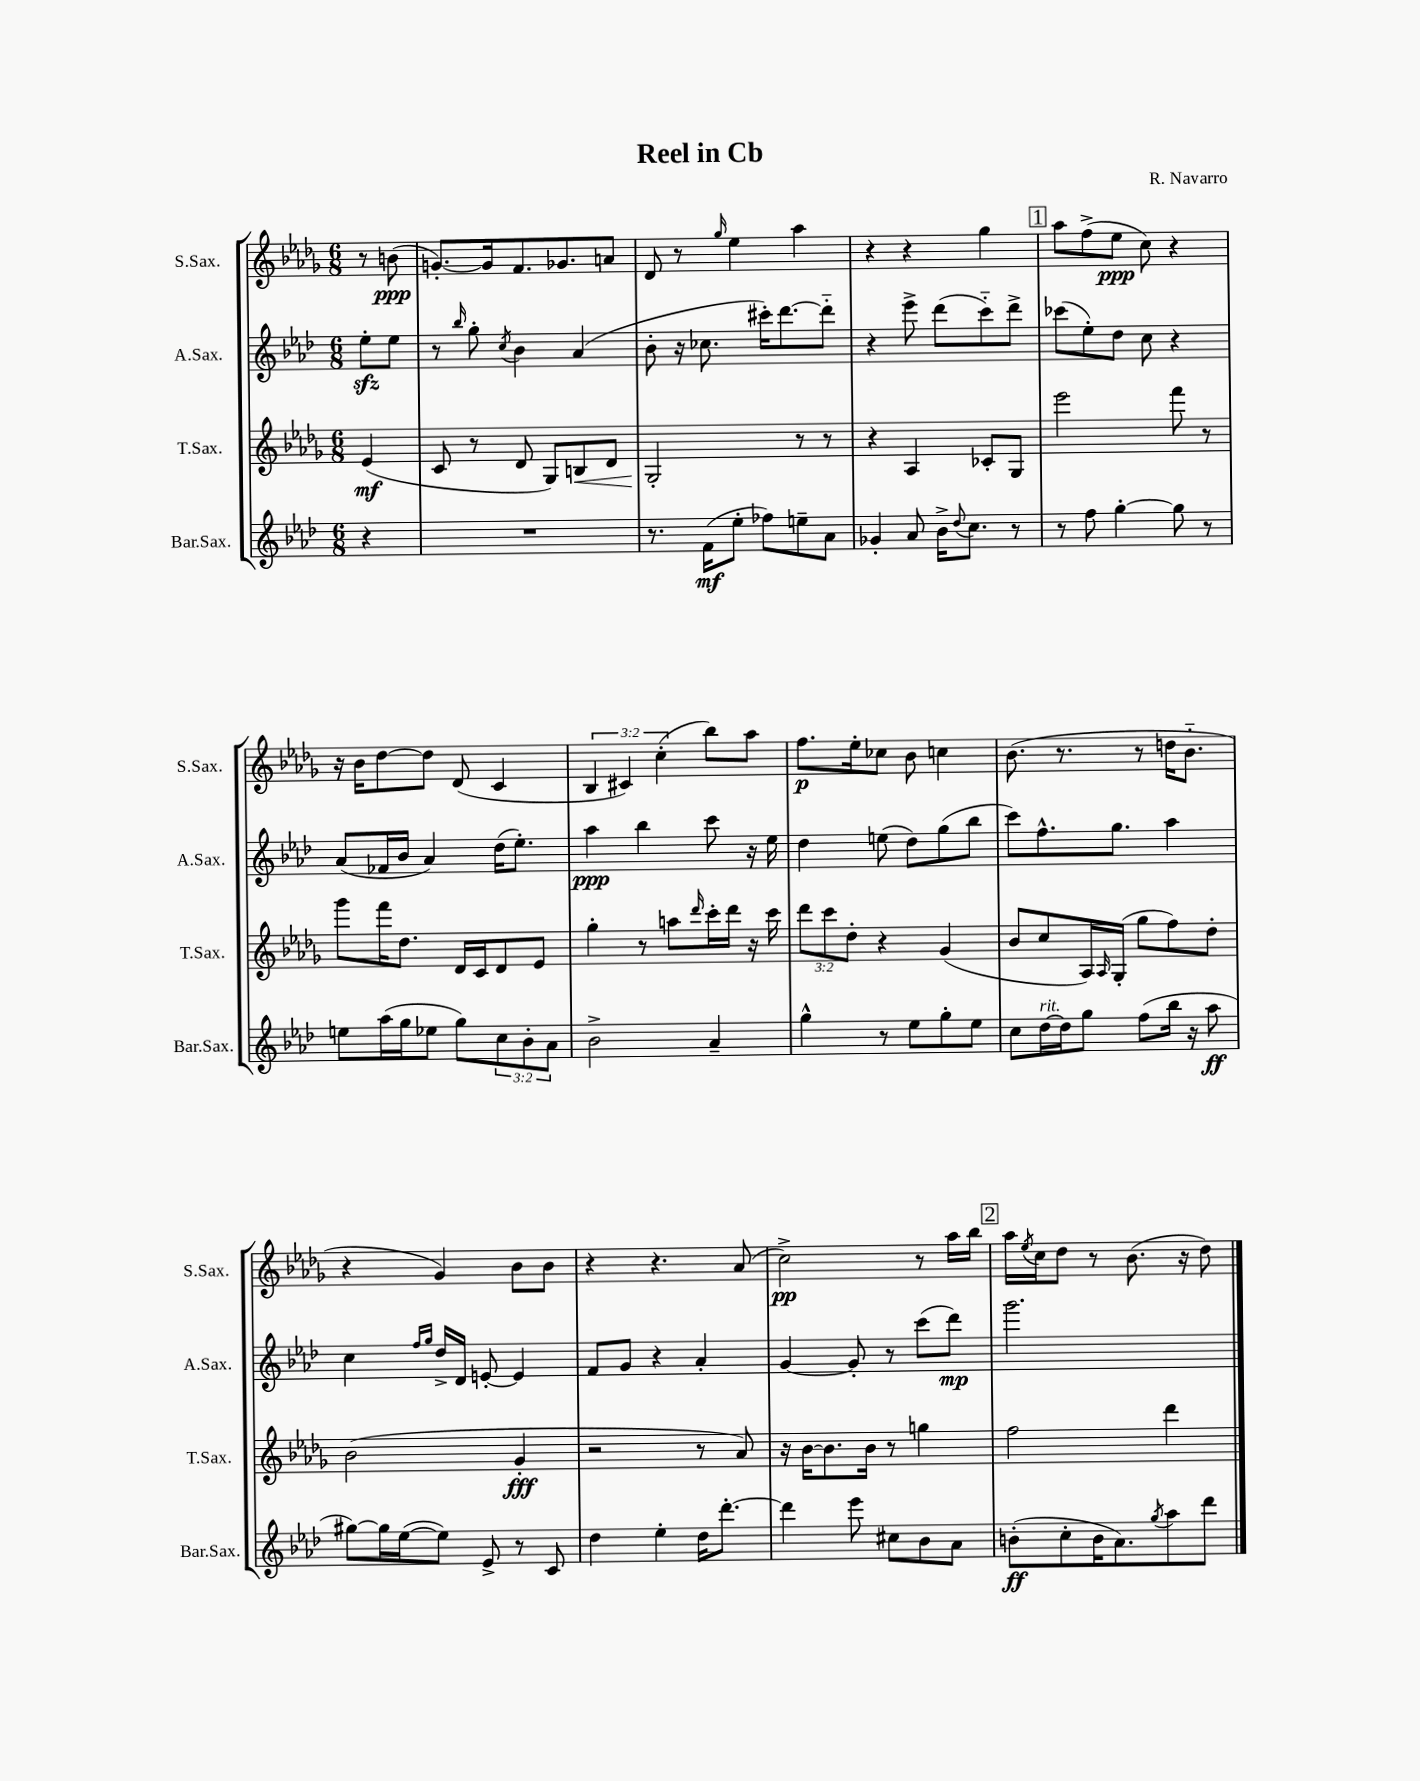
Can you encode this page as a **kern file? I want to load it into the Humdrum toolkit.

**kern	**dynam	**kern	**dynam	**kern	**dynam	**kern	**dynam
*part4	*part4	*part3	*part3	*part2	*part2	*part1	*part1
*staff4	*staff4	*staff3	*staff3	*staff2	*staff2	*staff1	*staff1
*I"Bar.Sax.	*	*I"T.Sax.	*	*I"A.Sax.	*	*I"S.Sax.	*
*I'Bar.Sax.	*	*I'T.Sax.	*	*I'A.Sax.	*	*I'S.Sax.	*
*clefG2	*	*clefG2	*	*clefG2	*	*clefG2	*
*k[b-e-a-d-]	*	*k[b-e-a-d-g-]	*	*k[b-e-a-d-]	*	*k[b-e-a-d-g-]	*
*M6/8	*	*M6/8	*	*M6/8	*	*M6/8	*
=	=	=	=	=	=	=	=
4r	.	(4e-/	mf	8ee-zz'\L	.	8r	.
.	.	.	.	8ee-\J	.	(8bn\	ppp
=1	=1	=1	=1	=1	=1	=1	=1
2.r	.	8c/	.	8r	.	[8.gn'/L)	.
.	.	.	.	16qqbb-/	.	.	.
.	.	8r	.	8gg'\	.	.	.
.	.	.	.	.	.	16g/k]	.
.	.	.	.	8qcc/	.	.	.
.	.	8d-/	.	4b-\	.	8.f/	.
.	.	8G-/L)	.	.	.	.	.
.	.	.	.	.	.	8.g-X/	.
!	!	!	!LO:HP:b	!	!	!	!
.	.	8Bn/	<	(4a-/	.	.	.
.	.	8d-/J	.	.	.	8an/J	.
=2	=2	=2	=2	=2	=2	=2	=2
8.r	.	2G-'/	.	8b-'\	.	8d-/	.
.	.	.	.	16r	.	8r	.
(16f\KL	mf	.	.	8.cc-X\	.	.	.
.	.	.	.	.	.	16qqgg-/	.
8ee-'\J	.	.	.	.	.	4ee-\	.
8ff-X\L)	.	.	.	16ccc#X'\KL)	.	.	.
.	.	.	.	[8.ddd-\	.	.	.
8een~\	.	8r	[	.	.	4aa-\	.
8a-\J	.	8r	.	8ddd-\J]	.	.	.
=3	=3	=3	=3	=3	=3	=3	=3
4g-X'/	.	4r	.	4r	.	4r	.
8a-/	.	4A-/	.	8eee-^\	.	4r	.
16b-^\KL	.	.	.	(8ddd-\L	.	.	.
8qqdd-/	.	.	.	.	.	.	.
8.cc\J	.	.	.	.	.	.	.
.	.	8c-X'/L	.	8ccc\)	.	4gg-\	.
8r	.	8G-/J	.	8ddd-^\J	.	.	.
!!LO:REH:place=s1:t=1
=4	=4	=4	=4	=4	=4	=4	=4
8r	.	2eee-\	.	(8ccc-X\L	.	8aa-\L	.
8ff\	.	.	.	8ee-'\)	.	(8ff^\	.
[4gg'\	.	.	.	8dd-\J	.	8ee-\J	ppp
.	.	.	.	8cc\	.	8cc\)	.
8gg\]	.	8fff\	.	4r	.	4r	.
8r	.	8r	.	.	.	.	.
!!LO:LB:g=z
=5	=5	=5	=5	=5	=5	=5	=5
8een\L	.	8ggg-\L	.	(8a-/L	.	16r	.
.	.	.	.	.	.	16b-\KL	.
(16aa-\L	.	16fff\K	.	16f-X/L	.	[8dd-\	.
16gg\J	.	8.dd-\J	.	16b-/JJ	.	.	.
8ee-X\J	.	.	.	4a-/)	.	8dd-\J]	.
8gg\L)	.	16d-/LL	.	.	.	(8d-/	.
.	.	16c/J	.	.	.	.	.
12cc\	.	8d-/	.	(16dd-\KL	.	4c/	.
.	.	.	.	8.ee-'\J)	.	.	.
12b-'\	.	.	.	.	.	.	.
.	.	8e-/J	.	.	.	.	.
12a-\J	.	.	.	.	.	.	.
=6	=6	=6	=6	=6	=6	=6	=6
2b-^\	.	4gg-'\	.	4aa-\	ppp	6B-/	.
.	.	.	.	.	.	6c#X/)	.
.	.	8r	.	4bb-\	.	.	.
.	.	.	.	.	.	(6cc'\	.
.	.	8aan\L	.	.	.	.	.
.	.	16qqddd-/	.	.	.	.	.
4a-~/	.	16ccc'\L	.	8ccc\	.	8bb-\L)	.
.	.	16ddd-\JJ	.	.	.	.	.
.	.	16r	.	16r	.	8aa-\J	.
.	.	16ccc\	.	16ee-\	.	.	.
=7	=7	=7	=7	=7	=7	=7	=7
4gg^^\	.	12ddd-\L	.	4dd-\	.	8.ff\L	p
.	.	12ccc\	.	.	.	.	.
.	.	12dd-'\J	.	.	.	.	.
.	.	.	.	.	.	16ee-'\k	.
8r	.	4r	.	(8een\	.	8cc-X\J	.
8ee-\L	.	.	.	8dd-\L)	.	8b-\	.
8gg'\	.	(4g-/	.	(8gg\	.	4ccn\	.
8ee-\J	.	.	.	8bb-\J	.	.	.
=8	=8	=8	=8	=8	=8	=8	=8
8cc\L	.	8b-/L	.	8ccc\L)	.	(8.b-\	.
!LO:TX:a:i:t=rit.	!	!	!	!	!	!	!
[16dd-\L	.	8cc/	.	8.ff^^\	.	.	.
16dd-\J]	.	.	.	.	.	8.r	.
8gg\J	.	16A-/L)	.	.	.	.	.
.	.	16qqA-/	.	.	.	.	.
.	.	(16G-'/JJ	.	8.gg\J	.	.	.
(8ff\L	.	8gg-\L	.	.	.	8r	.
16bb-\Jk	.	8ff\)	.	4aa-\	.	16ddn\KL	.
16r	.	.	.	.	.	8.b-\J	.
8aa-\	ff	8dd-'\J	.	.	.	.	.
!!LO:LB:g=z
=9	=9	=9	=9	=9	=9	=9	=9
[8gg#X\L)	.	(2b-\	.	4cc\	.	4r	.
16gg#\L]	.	.	.	.	.	.	.
([16ee-\J	.	.	.	.	.	.	.
.	.	.	.	16qqff/LL	.	.	.
.	.	.	.	16qqgg/JJ	.	.	.
8ee-\J])	.	.	.	16dd-^/LL	.	4g-/)	.
.	.	.	.	16d-/JJ	.	.	.
8e-^/	.	.	.	[8en'/	.	.	.
8r	.	4g-'/	fff	4e/]	.	8b-\L	.
8c/	.	.	.	.	.	8b-\J	.
=10	=10	=10	=10	=10	=10	=10	=10
4dd-\	.	2r	.	8f/L	.	4r	.
.	.	.	.	8g/J	.	.	.
4ee-'\	.	.	.	4r	.	4.r	.
16dd-\KL	.	8r	.	4a-'/	.	.	.
[8.ddd-'\J	.	.	.	.	.	.	.
.	.	8a-/)	.	.	.	(8a-/	.
=11	=11	=11	=11	=11	=11	=11	=11
4ddd-\]	.	16r	.	[4g/	.	2cc^\)	pp
.	.	[16b-\KL	.	.	.	.	.
.	.	8.b-\]	.	.	.	.	.
8eee-\	.	.	.	8g'/]	.	.	.
.	.	16b-\Jk	.	.	.	.	.
8cc#X\L	.	8r	.	8r	.	.	.
8b-\	.	4ggn\	.	(8ccc\L	.	8r	.
8a-\J	.	.	.	8ddd-\J)	mp	16aa-\LL	.
.	.	.	.	.	.	16bb-\JJ	.
!!LO:REH:place=s1:t=2
=12	=12	=12	=12	=12	=12	=12	=12
(8bn'\L	ff	2ff\	.	2.ggg\	.	16aa-\LL	.
.	.	.	.	.	.	8qee-/	.
.	.	.	.	.	.	16cc\J	.
8cc'\	.	.	.	.	.	8dd-\J	.
16b\K	.	.	.	.	.	8r	.
8.a-\)	.	.	.	.	.	.	.
.	.	.	.	.	.	(8.b-\	.
8qgg/	.	.	.	.	.	.	.
8aa-\	.	4ddd-\	.	.	.	.	.
.	.	.	.	.	.	16r	.
8ddd-\J	.	.	.	.	.	8dd-\)	.
==	==	==	==	==	==	==	==
*-	*-	*-	*-	*-	*-	*-	*-
